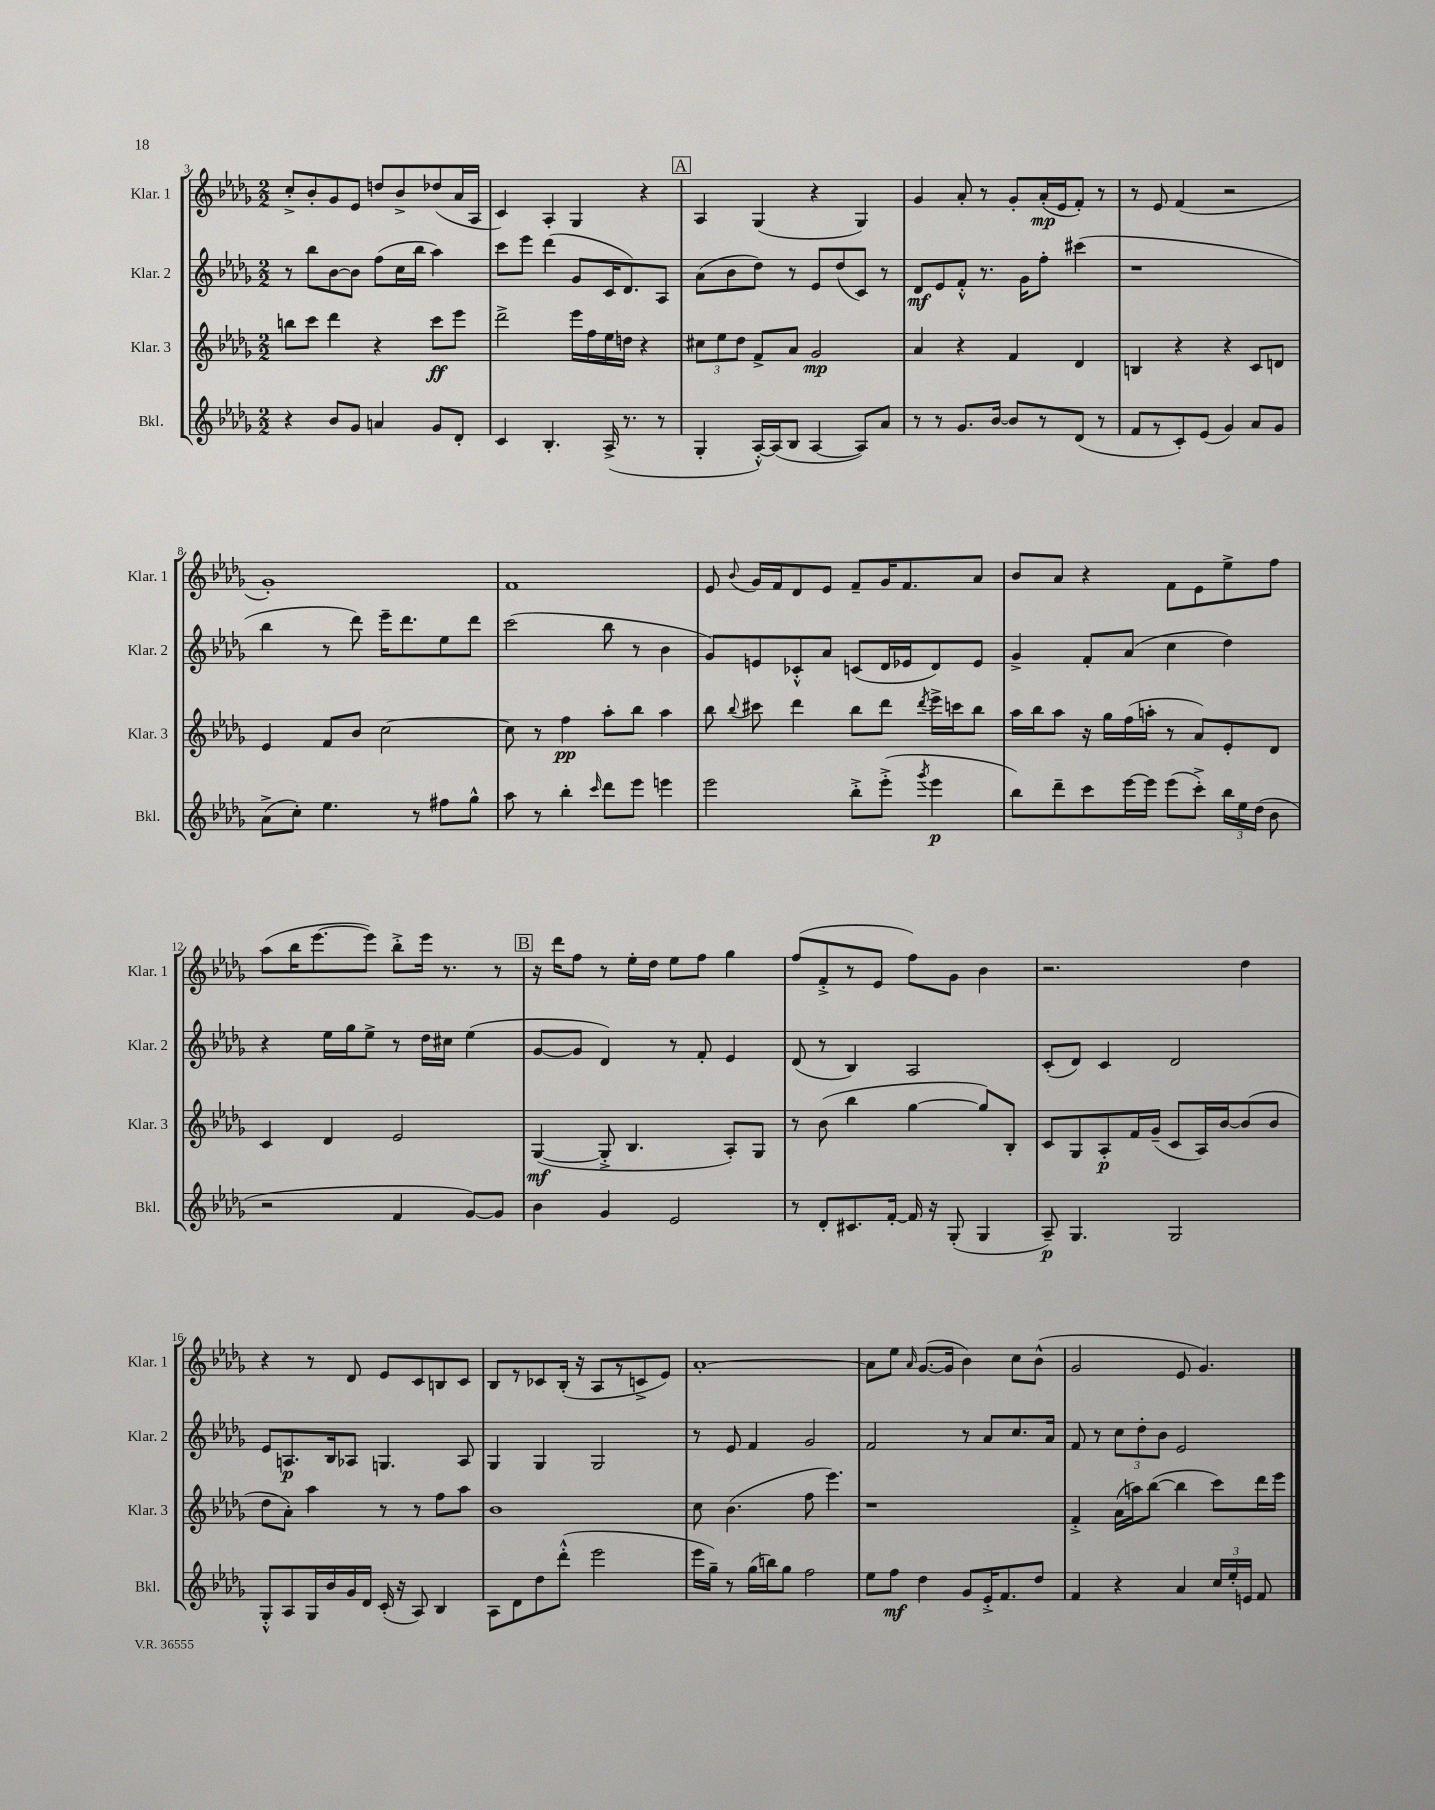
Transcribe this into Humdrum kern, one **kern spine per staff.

**kern	**kern	**kern	**kern
*staff4	*staff3	*staff2	*staff1
*clefG2	*clefG2	*clefG2	*clefG2
*k[b-e-a-d-g-]	*k[b-e-a-d-g-]	*k[b-e-a-d-g-]	*k[b-e-a-d-g-]
*M2/2	*M2/2	*M2/2	*M2/2
4r	8bb	8r	8cc'^
.	8ccc	8bb-	8b-'
8b-	4ddd-	[8b-	8g-
8g-	.	8b-]	8e-
4a	4r	(8ff	8dd
.	.	16cc	8b-^
.	.	16bb-	.
8g-	8ccc	4aa-)	(8dd-
8d-'	8eee-	.	16a-
.	.	.	16A-
=	=	=	=
4c	2ddd-^	8ccc	4c)
.	.	8eee-	.
4.B-'	.	(4ddd-	4A-'
.	16eee-	8g-	4G-
.	16ff	.	.
(16A-^	16ee-	16c	.
8.r	16dd	8.d-)	.
.	4r	.	4r
8r	.	8A-	.
=	=	=	=
4G-'	12cc#	(8a-	4A-
.	12ee-	.	.
.	.	8b-	.
.	12dd-	.	.
[16A-'^^)	8f^	8dd-)	(4G-
(16A-]	.	.	.
8B-	8a-	8r	.
[4A-	2g-	8e-	4r
.	.	(8dd-	.
8A-])	.	8c)	4G-)
8a-	.	8r	.
=	=	=	=
8r	4a-	8d-	4g-
8r	.	8e-	.
8.g-	4r	8f'^^	8a-'
.	.	8.r	8r
[16b-	.	.	.
8b-]	4f	.	8g-'
.	.	16g-	.
8r	.	8ff'	(16a-'
.	.	.	16e-
(8d-	4d-	(4ccc#	8f')
8r	.	.	8r
=	=	=	=
8f	4B	1r	8r
8r	.	.	8e-
8c')	4r	.	(4f
(8e-	.	.	.
4g-)	4r	.	2r
8a-	8c	.	.
8g-	8d	.	.
=	=	=	=
(8a-^	4e-	4bb-	1g-')
8cc')	.	.	.
4.ee-	8f	8r	.
.	8b-	8ddd-)	.
.	[2cc	16eee-~	.
.	.	8.ddd-	.
8r	.	.	.
8ff#	.	8ee-	.
8gg-^^	.	8ddd-	.
=	=	=	=
8aa-	8cc]	(2ccc	1f
8r	8r	.	.
4bb-'	4ff	.	.
16qqccc	.	.	.
8ddd-	8aa-'	8bb-	.
8eee-	8bb-	8r	.
4eee	4aa-	4b-	.
=	=	=	=
2eee-	8bb-	8g-)	8e-
.	8qqbb-	.	8qqb-
.	8ccc#	8e	16g-
.	.	.	16f
.	4ddd-	8c-'^^	8d-
.	.	8a-	8e-
8bb-'^	8bb-	(8c	8f~
(8eee-'^	8ddd-	16d-	16g-
.	.	16e-	8.f
8qggg-	8qddd-	.	.
4eee-	16eee-^	8d-)	.
.	16ccc	.	.
.	8bb-	8e-	8a-
=	=	=	=
8bb-)	16aa-	4g-^	8b-
.	16bb-	.	.
8ddd-~	8aa-	.	8a-
8ccc	16r	8f'	4r
.	16gg-	.	.
[16eee-	(16ff	(8a-	.
16eee-]	16aa'	.	.
(8eee-	8r	4cc	8f
8ccc'^)	8a-)	.	8e-
24bb-	8e-'	4dd-)	8ee-^
24ee-	.	.	.
(24dd-	.	.	.
8b-	8d-	.	8ff
=	=	=	=
2r	4c	4r	(8aa-
.	.	.	16bb-
.	.	.	[8.eee-
.	4d-	16ee-	.
.	.	16gg-	.
.	.	8ee-^	8eee-])
4f	2e-	8r	8bb-'^
.	.	16dd-	16eee-
.	.	16cc#	8.r
[8g-)	.	(4ee-	.
8g-]	.	.	8r
=	=	=	=
4b-	([4G-	[8g-	16r
.	.	.	16ddd-
.	.	8g-]	8ff
4g-	8G-'^]	4d-)	8r
.	4.B-	.	16ee-'
.	.	.	16dd-
2e-	.	8r	8ee-
.	.	8f'	8ff
.	8A-')	4e-	4gg-
.	8G-	.	.
=	=	=	=
8r	8r	(8d-	(8ff
8d-'	(8b-	8r	8f'^
8.c#	4bb-	4B-)	8r
.	.	.	8e-
[16f'	.	.	.
16f]	[4gg-	2A-	8ff)
16r	.	.	.
(8G-'	.	.	8g-
4G-	8gg-])	.	4b-
.	8B-'	.	.
=	=	=	=
8A-~)	8c	(8c'	2.r
4.G-	8G-	8d-)	.
.	8A-'	4c	.
.	16f	.	.
.	(16g-~	.	.
2G-	8c	2d-	.
.	16A-)	.	.
.	[16b-	.	.
.	(8b-]	.	4dd-
.	8b-	.	.
=	=	=	=
8G-'^^	8dd-	8e-	4r
8A-	8a-')	8.A	.
16G-	4aa-	.	8r
16b-	.	16B-	.
16g-	.	8A-	8d-
16d-	.	.	.
(16c'	8r	4.G	8e-
16r	.	.	.
8A-)	8r	.	8c
4B-	8ff	.	8B
.	8aa-	8A-	8c
=	=	=	=
8A-	1b-	4G-	8B-
8d-	.	.	8r
8dd-	.	4G-	8c-
(8ddd-'^^	.	.	(16B-'
.	.	.	16r
2eee-	.	2G-	8A-
.	.	.	8r
.	.	.	8c^
.	.	.	8e-)
=	=	=	=
16eee-	8cc	8r	[1a-'
16gg-~)	.	.	.
8r	(4.b-	8e-	.
(16gg-	.	4f	.
16bb)	.	.	.
8gg-	.	.	.
2ff	8ff	2g-	.
.	4.eee-)	.	.
=	=	=	=
8ee-	1r	2f	8a-]
8ff	.	.	8ee-
.	.	.	16qqa-
4dd-	.	.	([8.g-
.	.	.	16g-]
8g-	.	8r	4b-)
16e-'^	.	8a-	.
8.f	.	.	.
.	.	8.cc	8cc
8dd-	.	.	(8b-^^
.	.	16a-	.
=	=	=	=
4f	4f'^	8f	2g-
.	.	8r	.
4r	(16a-	12cc	.
.	16aa)	.	.
.	.	12dd-'	.
.	([8bb-	.	.
.	.	12b-	.
4a-	4bb-]	2e-	8e-
.	.	.	4.g-)
24cc	8ccc)	.	.
24ee-'	.	.	.
24e	.	.	.
8f	16ddd-	.	.
.	16eee-	.	.
==	==	==	==
*-	*-	*-	*-
